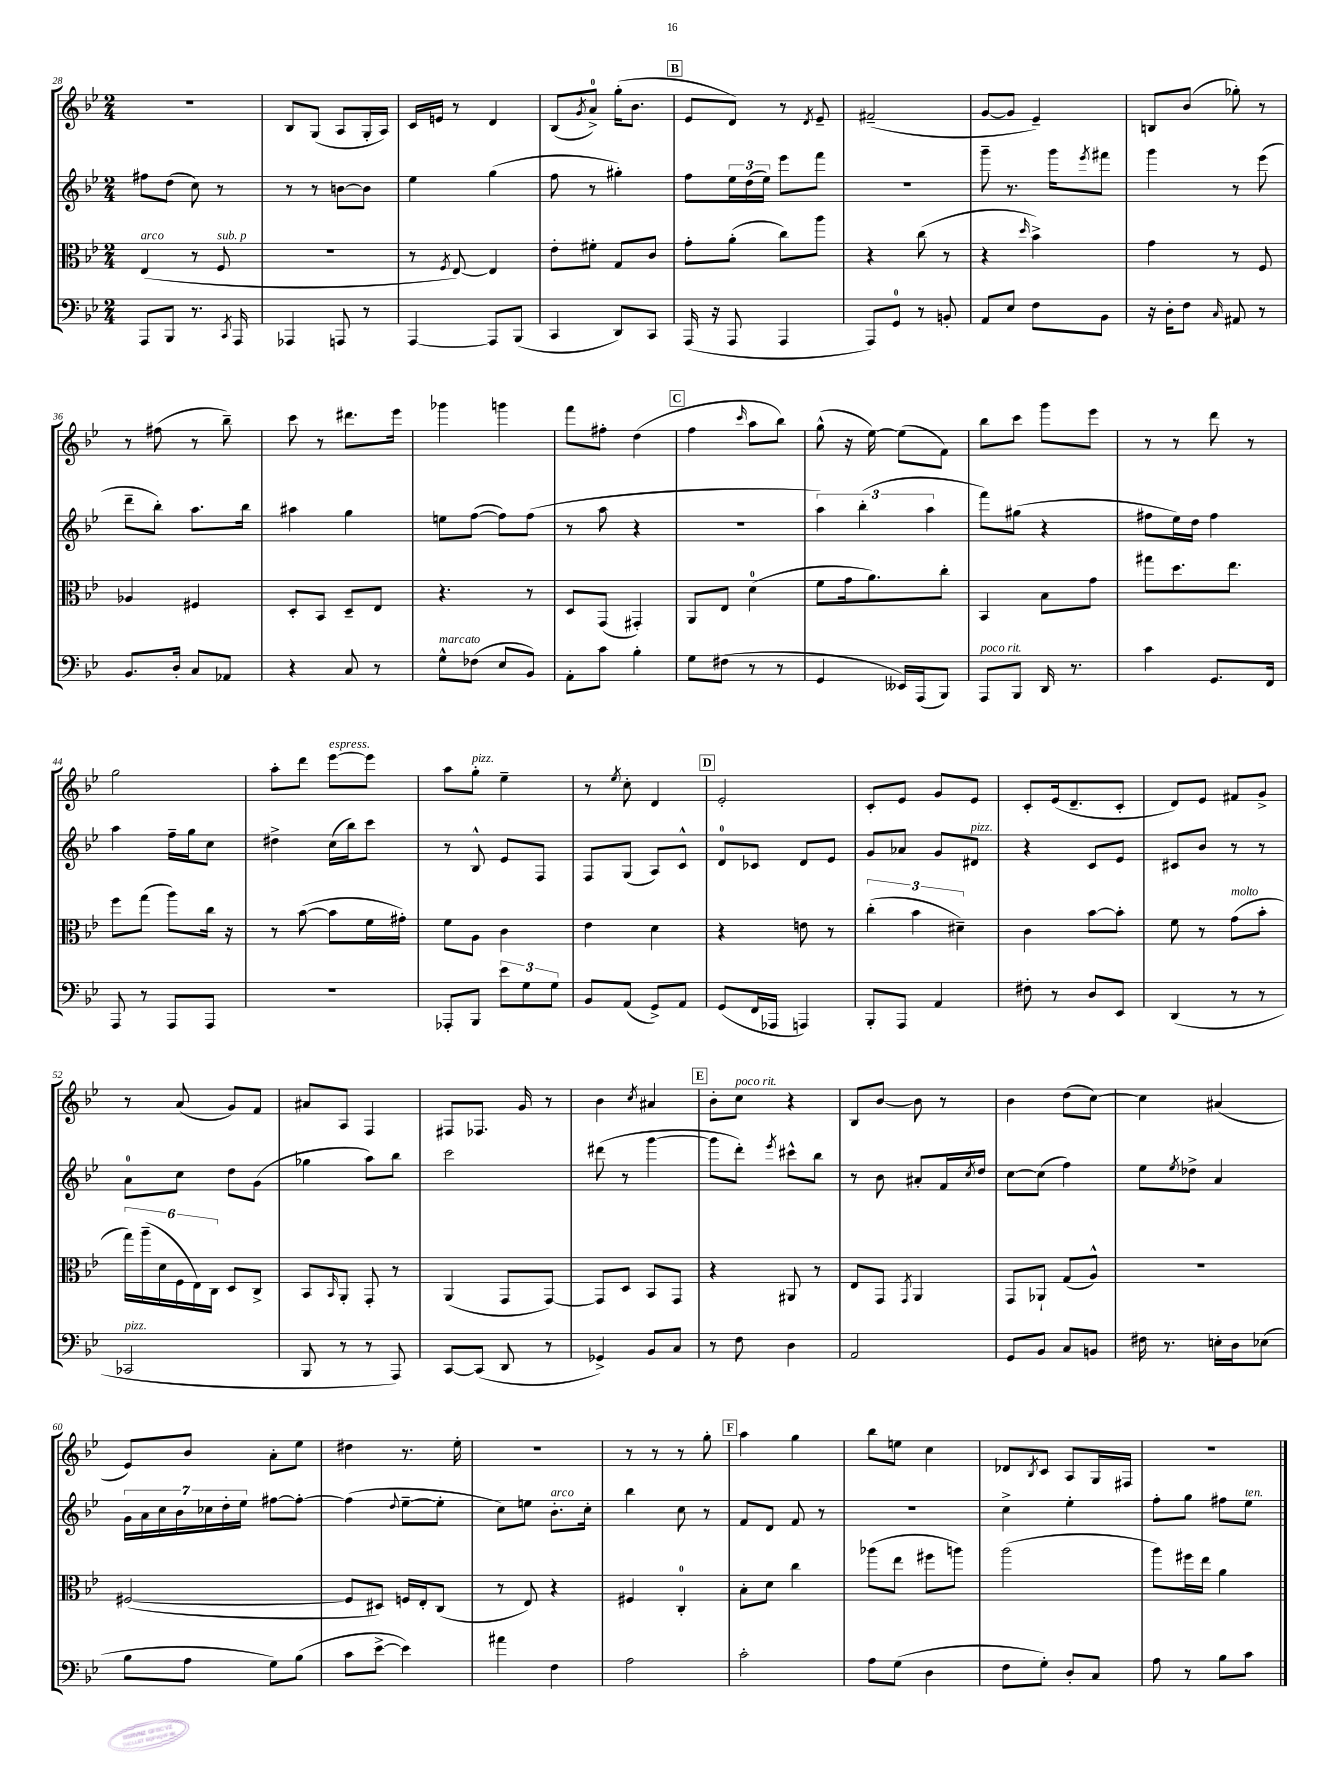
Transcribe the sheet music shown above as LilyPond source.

<<
\new StaffGroup <<
\new Staff = "s0" {
    \clef treble \key bes \major \numericTimeSignature \time 2/4
    r2 |
    bes8 g8( a8 g16-. a16) |
    c'16 e'16 r8 d'4 |
    bes8( \acciaccatura { g'8 } a'8-0->) g''16-.( bes'8. |
    \mark \markup { \box "B" } ees'8 d'8) r8 \acciaccatura { d'8 } ees'8-- |
    fis'2--( |
    g'8~ g'8 ees'4--) |
    b8 bes'8( ges''8-.) r8 |
    r8 fis''8( r8 bes''8--) |
    c'''8 r8 dis'''8. ees'''16 |
    ges'''4 g'''4 |
    f'''8 fis''8-. d''4( |
    \mark \markup { \box "C" } f''4 \grace { c'''16 } a''8 bes''8) |
    g''8-^( r16 ees''16~) ees''8( f'8) |
    bes''8 c'''8 g'''8 ees'''8 |
    r8 r8 d'''8 r8 |
    g''2 |
    a''8-. d'''8 ees'''8~^\markup { \italic "espress." } ees'''8 |
    a''8 g''8-.^\markup { \italic "pizz." } ees''4-- |
    r8 \acciaccatura { ees''8 } c''8-. d'4 |
    \mark \markup { \box "D" } ees'2-. |
    c'8-. ees'8 g'8 ees'8 |
    c'8-. ees'16( d'8.-- c'8-. |
    d'8) ees'8 fis'8 g'8-> |
    r8 a'8( g'8) f'8 |
    ais'8 a8 f4 |
    fis8 fes8. g'16 r8 |
    bes'4 \acciaccatura { c''8 } ais'4 |
    \mark \markup { \box "E" } bes'8-. c''8^\markup { \italic "poco rit." } r4 |
    bes8 bes'8~ bes'8 r8 |
    bes'4 d''8( c''8~) |
    c''4 ais'4( |
    ees'8) bes'8 a'8-. ees''8 |
    dis''4 r8. ees''16-. |
    R2 |
    r8 r8 r8 g''8-. |
    \mark \markup { \box "F" } a''4 g''4 |
    bes''8 e''8 c''4 |
    des'8 \acciaccatura { bes8 } c'8 a8 g16 fis16 |
    r2 \bar "|." |
}
\new Staff = "s1" {
    \clef treble \key bes \major \numericTimeSignature \time 2/4
    fis''8 d''8( c''8) r8 |
    r8 r8 b'8~ b'8 |
    ees''4 g''4( |
    f''8 r8 gis''4-.) |
    \mark \markup { \box "B" } f''8 \tuplet 3/2 { ees''16 d''16( ees''16) } ees'''8 f'''8 |
    r2 |
    g'''8-- r8. g'''16 \acciaccatura { ees'''8 } fis'''8 |
    g'''4 r8 ees'''8( |
    d'''8-- bes''8-.) a''8. bes''16 |
    ais''4 g''4 |
    e''8 f''8~( f''8) f''8( |
    r8 a''8 r4 |
    \mark \markup { \box "C" } R2 |
    \tuplet 3/2 { a''4) bes''4-.( a''4 } |
    f'''8) gis''8( r4 |
    fis''8 ees''16) d''16 fis''4 |
    a''4 f''16-- g''16 c''8 |
    dis''4-> c''16( bes''16) c'''8 |
    r8 bes8-^ ees'8 f8 |
    f8 g8( a8) c'8-^ |
    \mark \markup { \box "D" } d'8-0 ces'8 d'8 ees'8 |
    g'8 aes'8 g'8 dis'8^\markup { \italic "pizz." } |
    r4 c'8 ees'8 |
    cis'8 bes'8 r8 r8 |
    a'8-0 c''8 d''8 g'8( |
    ges''4 a''8) bes''8 |
    c'''2 |
    dis'''8( r8 g'''4~ |
    \mark \markup { \box "E" } g'''8 d'''8-.) \acciaccatura { ees'''8 } cis'''8-^ bes''8 |
    r8 bes'8 ais'8-. f'16 \acciaccatura { c''8 } d''16 |
    c''8~ c''8( f''4) |
    ees''8 \acciaccatura { ees''8 } des''8-> a'4 |
    \tuplet 7/4 { g'16 a'16 c''16 bes'16 ces''16 d''16-. ees''16 } fis''8~ fis''8~-. |
    fis''4( \appoggiatura { d''8 } ees''8~-- ees''8-. |
    c''8) e''8 bes'8.-.^\markup { \italic "arco" } c''16-. |
    bes''4 c''8 r8 |
    \mark \markup { \box "F" } f'8 d'8 f'8 r8 |
    R2 |
    c''4-> ees''4-. |
    f''8-. g''8 fis''8 ees''8^\markup { \italic "ten." } \bar "|." |
}
\new Staff = "s2" {
    \clef alto \key bes \major \numericTimeSignature \time 2/4
    ees4^\markup { \italic "arco" }( r8 f8^\markup { \italic "sub. p" } |
    R2 |
    r8 \acciaccatura { f8 } ees8~) ees4 |
    ees'8-. fis'8-. g8 c'8 |
    \mark \markup { \box "B" } g'8-. a'8-.( c''8) a''8 |
    r4 c''8( r8 |
    r4 \grace { d''16 } bes'4->) |
    g'4 r8 f8 |
    aes4 fis4 |
    d8-. bes,8 d8-- ees8 |
    r4. r8 |
    d8 g,8( gis,4-.) |
    \mark \markup { \box "C" } a,8 ees8 d'4-0( |
    f'8 g'16 a'8.) c''8-. |
    bes,4 bes8 g'8 |
    gis''8 d''8. ees''8. |
    f''8 g''8( a''8) c''16 r16 |
    r8 bes'8~( bes'8 f'16 gis'16-.) |
    f'8 a8 c'4 |
    ees'4 d'4 |
    \mark \markup { \box "D" } r4 e'8 r8 |
    \tuplet 3/2 { c''4-.( bes'4 dis'4--) } |
    c'4 bes'8~ bes'8-. |
    f'8 r8 g'8^\markup { \italic "molto" }( bes'8-. |
    \tuplet 6/4 { g''16) a''16--( d'16 f16 ees16) c16 } d8 c8-> |
    bes,8 \grace { bes,16 } a,8-. g,8-. r8 |
    a,4( g,8 g,8~) |
    g,8 d8 bes,8 g,8 |
    \mark \markup { \box "E" } r4 ais,8 r8 |
    ees8 g,8 \acciaccatura { g,8 } a,4 |
    g,8 aes,8-! g8( a8-^) |
    r2 |
    fis2~( |
    fis8 dis8) f16 ees16-. c8( |
    r8 ees8) r4 |
    fis4 c4-0-. |
    \mark \markup { \box "F" } bes8-. d'8 c''4 |
    aes''8( ees''8 fis''8 a''8) |
    a''2( |
    a''8) fis''16 ees''16 a'4 \bar "|." |
}
\new Staff = "s3" {
    \clef bass \key bes \major \numericTimeSignature \time 2/4
    a,,8 bes,,8 r8. \acciaccatura { c,8 } a,,16 |
    aes,,4 a,,8 r8 |
    a,,4~ a,,8 bes,,8( |
    c,4 d,8) c,8 |
    \mark \markup { \box "B" } a,,16( r16 a,,8 a,,4 |
    a,,8) g,8-0 r8 b,8-. |
    a,8 ees8 f8 bes,8 |
    r16 d16-. f8 \grace { c16 } ais,8 r8 |
    bes,8. d16-. c8 aes,8 |
    r4 c8 r8 |
    g8-^^\markup { \italic "marcato" } fes8( ees8 bes,8) |
    a,8-. c'8 bes4-. |
    \mark \markup { \box "C" } g8 fis8( r8 r8 |
    g,4 eeses,16) a,,16( bes,,8) |
    a,,8^\markup { \italic "poco rit." } bes,,8 d,16 r8. |
    c'4 g,8. f,16 |
    a,,8 r8 a,,8 a,,8 |
    R2 |
    aes,,8-. bes,,8 \tuplet 3/2 { ees'8 g8 g8 } |
    bes,8 a,8( g,8->) a,8 |
    \mark \markup { \box "D" } g,8( f,16 aes,,16 a,,4) |
    bes,,8-. a,,8 a,4 |
    fis8-. r8 d8 ees,8 |
    d,4( r8 r8 |
    ces,2^\markup { \italic "pizz." } |
    bes,,8 r8 r8 a,,8) |
    c,8~ c,8( d,8 r8 |
    ges,4->) bes,8 c8 |
    \mark \markup { \box "E" } r8 f8 d4 |
    a,2 |
    g,8 bes,8 c8 b,8 |
    fis16 r8. e16-. d16 ees8( |
    bes8 a8 g8) bes8( |
    c'8 ees'8~-> ees'4) |
    ais'4 f4 |
    a2 |
    \mark \markup { \box "F" } c'2-. |
    a8 g8( d4 |
    f8 g8-.) d8-. c8 |
    a8 r8 bes8 c'8 \bar "|." |
}
>>
>>
\layout { \context { \Score currentBarNumber = #28 } }
